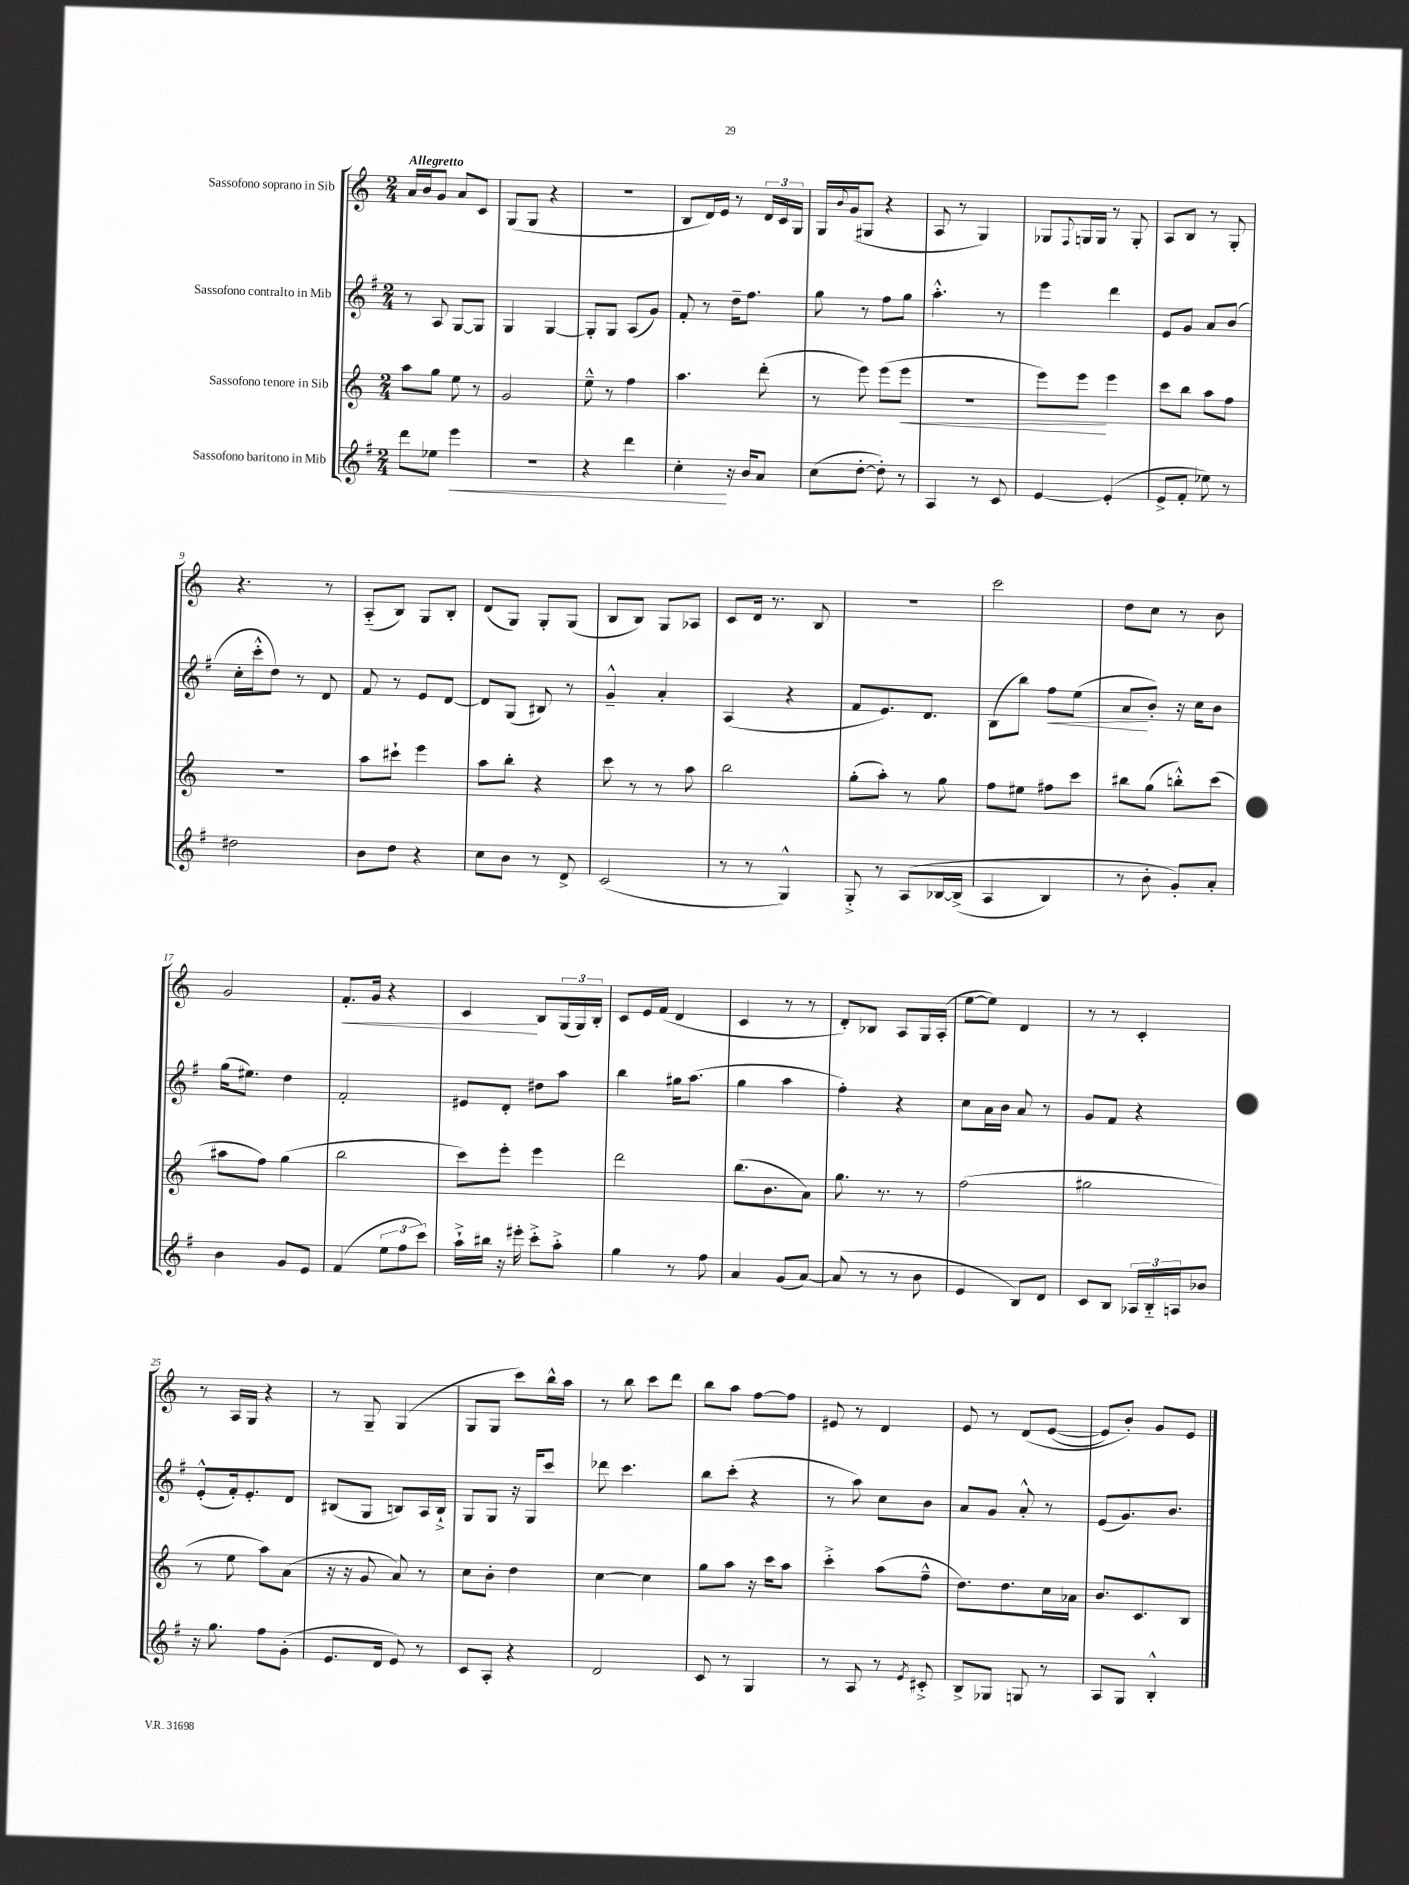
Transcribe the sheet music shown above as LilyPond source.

<<
\new StaffGroup <<
\new Staff = "s0" \with { instrumentName = "Sassofono soprano in Sib" } {
    \clef treble \key c \major \numericTimeSignature \time 2/4 \tempo "Allegretto"
    a'16 b'16 g'8 a'8 c'8 |
    g8( g8 r4 |
    r2 |
    b8 d'16) e'16 r8 \tuplet 3/2 { d'16 c'16 g16 } |
    g16 \appoggiatura { b'8 } g'16( gis8 r4 |
    a8 r8 g4) |
    ges8 \appoggiatura { f8 } g16 g16 r8 g8-. |
    a8 b8 r8 g8-. |
    r4. r8 |
    a8-_( b8) g8 b8-. |
    d'8( g8) g8-. g8( |
    b8 b8) g8 aes8 |
    c'8 d'16 r8. b8 |
    r2 |
    c'''2 |
    d''8 c''8 r8 b'8 |
    g'2 |
    f'8.-.\< g'16 r4 |
    c'4\! b8 \tuplet 3/2 { g16( g16) b16-. } |
    c'8 e'16 f'16( d'4 |
    c'4 r8 r8 |
    d'8-.) bes8 a8 g16 a16-.( |
    e''8~ e''8) d'4 |
    r8 r8 c'4-. |
    r8 a16 g16 r4 |
    r8 g8-- g4( |
    g8 g8 c'''8) b''16-^ a''16 |
    r8 b''8 c'''8 d'''8 |
    b''8 a''8 f''8~ f''8 |
    eis'8 r8 d'4 |
    e'8 r8 d'8\( e'8~( |
    e'8) b'8-.\) g'8 e'8 \bar "|." |
}
\new Staff = "s1" \with { instrumentName = "Sassofono contralto in Mib" } {
    \clef treble \key g \major \numericTimeSignature \time 2/4
    r8 a8 g8~ g8 |
    g4 g4~ |
    g8-. g8 a8( g'8) |
    fis'8-. r8 d''16-- fis''8. |
    g''8 r8 fis''8 g''8 |
    a''4.-.-^ r8 |
    e'''4 d'''4 |
    e'8 g'8 a'8 b'8( |
    c''16-. c'''16-.-^ d''8) r8 d'8 |
    fis'8 r8 e'8 d'8~ |
    d'8 g8( bis8) r8 |
    g'4---^ a'4-. |
    a4( r4 |
    fis'8 e'8.) d'8. |
    b8( b''8) fis''8\< e''8( |
    a'8\! b'8-.) r16 c''16 b'8 |
    g''16( eis''8.) d''4 |
    fis'2-. |
    eis'8 d'8-. dis''8 a''8 |
    b''4 gis''16 a''8.( |
    g''4 a''4 |
    fis''4-.) r4 |
    c''8 a'16 b'16 a'8 r8 |
    g'8 fis'8 r4 |
    e'8-.-^( fis'16-.) e'8.-. d'8 |
    bis8( g8 b8) a16 b16-!-> |
    g8 g8 r16 g16 c'''8 |
    des'''8 c'''4. |
    b''8 c'''8-.( r4 |
    r8 a''8) c''8 b'8 |
    a'8 g'8 a'8-.-^ r8 |
    e'8( g'8.) b'8. \bar "|." |
}
\new Staff = "s2" \with { instrumentName = "Sassofono tenore in Sib" } {
    \clef treble \key c \major \numericTimeSignature \time 2/4
    a''8 g''8 e''8 r8 |
    g'2 |
    e''8---^ r8 f''4 |
    a''4. d'''8-.( |
    r8 e'''8) e'''8( e'''8\< |
    r2 |
    e'''8) e'''8\! e'''4 |
    c'''8 b''8 a''8 f''8 |
    R2 |
    a''8 cis'''8-! e'''4 |
    a''8 b''8-. r4 |
    c'''8 r8 r8 a''8 |
    b''2 |
    g''8-.( a''8-.) r8 g''8 |
    f''8 eis''8 fis''8 c'''8 |
    bis''8 g''8( b''8-.-^) c'''8( |
    ais''8 f''8) g''4( |
    b''2 |
    c'''8) e'''8-. e'''4 |
    d'''2 |
    b''8.( b'8. a'8) |
    g''8. r8. r8 |
    f''2( |
    gis''2 |
    r8 e''8 a''8) a'8( |
    r16 r16 g'8 a'8) r8 |
    c''8 b'8-. d''4 |
    c''4~ c''4 |
    g''8 a''8 r16 c'''16 a''8 |
    c'''4-.-> a''8( f''8---^ |
    d''8.) d''8. c''16 aes'16 |
    b'8. c'8. b8 \bar "|." |
}
\new Staff = "s3" \with { instrumentName = "Sassofono baritono in Mib" } {
    \clef treble \key g \major \numericTimeSignature \time 2/4
    d'''8 ees''8 e'''4\< |
    r2 |
    r4 d'''4 |
    c''4-.\! r16 b'16 a'8 |
    c''8( d''8~-. d''8-.) r8 |
    a4 r8 c'8 |
    e'4~ e'4-.( |
    e'8-> fis'8-. ees''8) r8 |
    dis''2 |
    b'8 d''8 r4 |
    c''8 b'8 r8 d'8-> |
    c'2( |
    r8 r8 g4-^) |
    g8-.-> r8 a8\( bes16~ bes16->( |
    a4 b4) |
    r8 b'8-. g'8-.\) a'8-. |
    b'4 g'8 e'8 |
    fis'4( \tuplet 3/2 { e''8 fis''8 c'''8) } |
    a''16-!-> bis''16 r16 eis'''16-. c'''8-.-> a''8-.-> |
    g''4 r8 fis''8 |
    a'4 g'8( a'8~) |
    a'8( r8 r8 b'8 |
    e'4 b8) d'8 |
    c'8 b8 \tuplet 3/2 { aes16 b16-_ a16 } bes'8 |
    r16 g''8. fis''8 g'8-.( |
    e'8. d'16 e'8) r8 |
    c'8 a8-. r4 |
    d'2 |
    c'8 r8 g4 |
    r8 a8 r8 \acciaccatura { e'8 } cis'8-.-> |
    b8-> ges8 g8 r8 |
    a8 g8 b4-.-^ \bar "|." |
}
>>
>>
